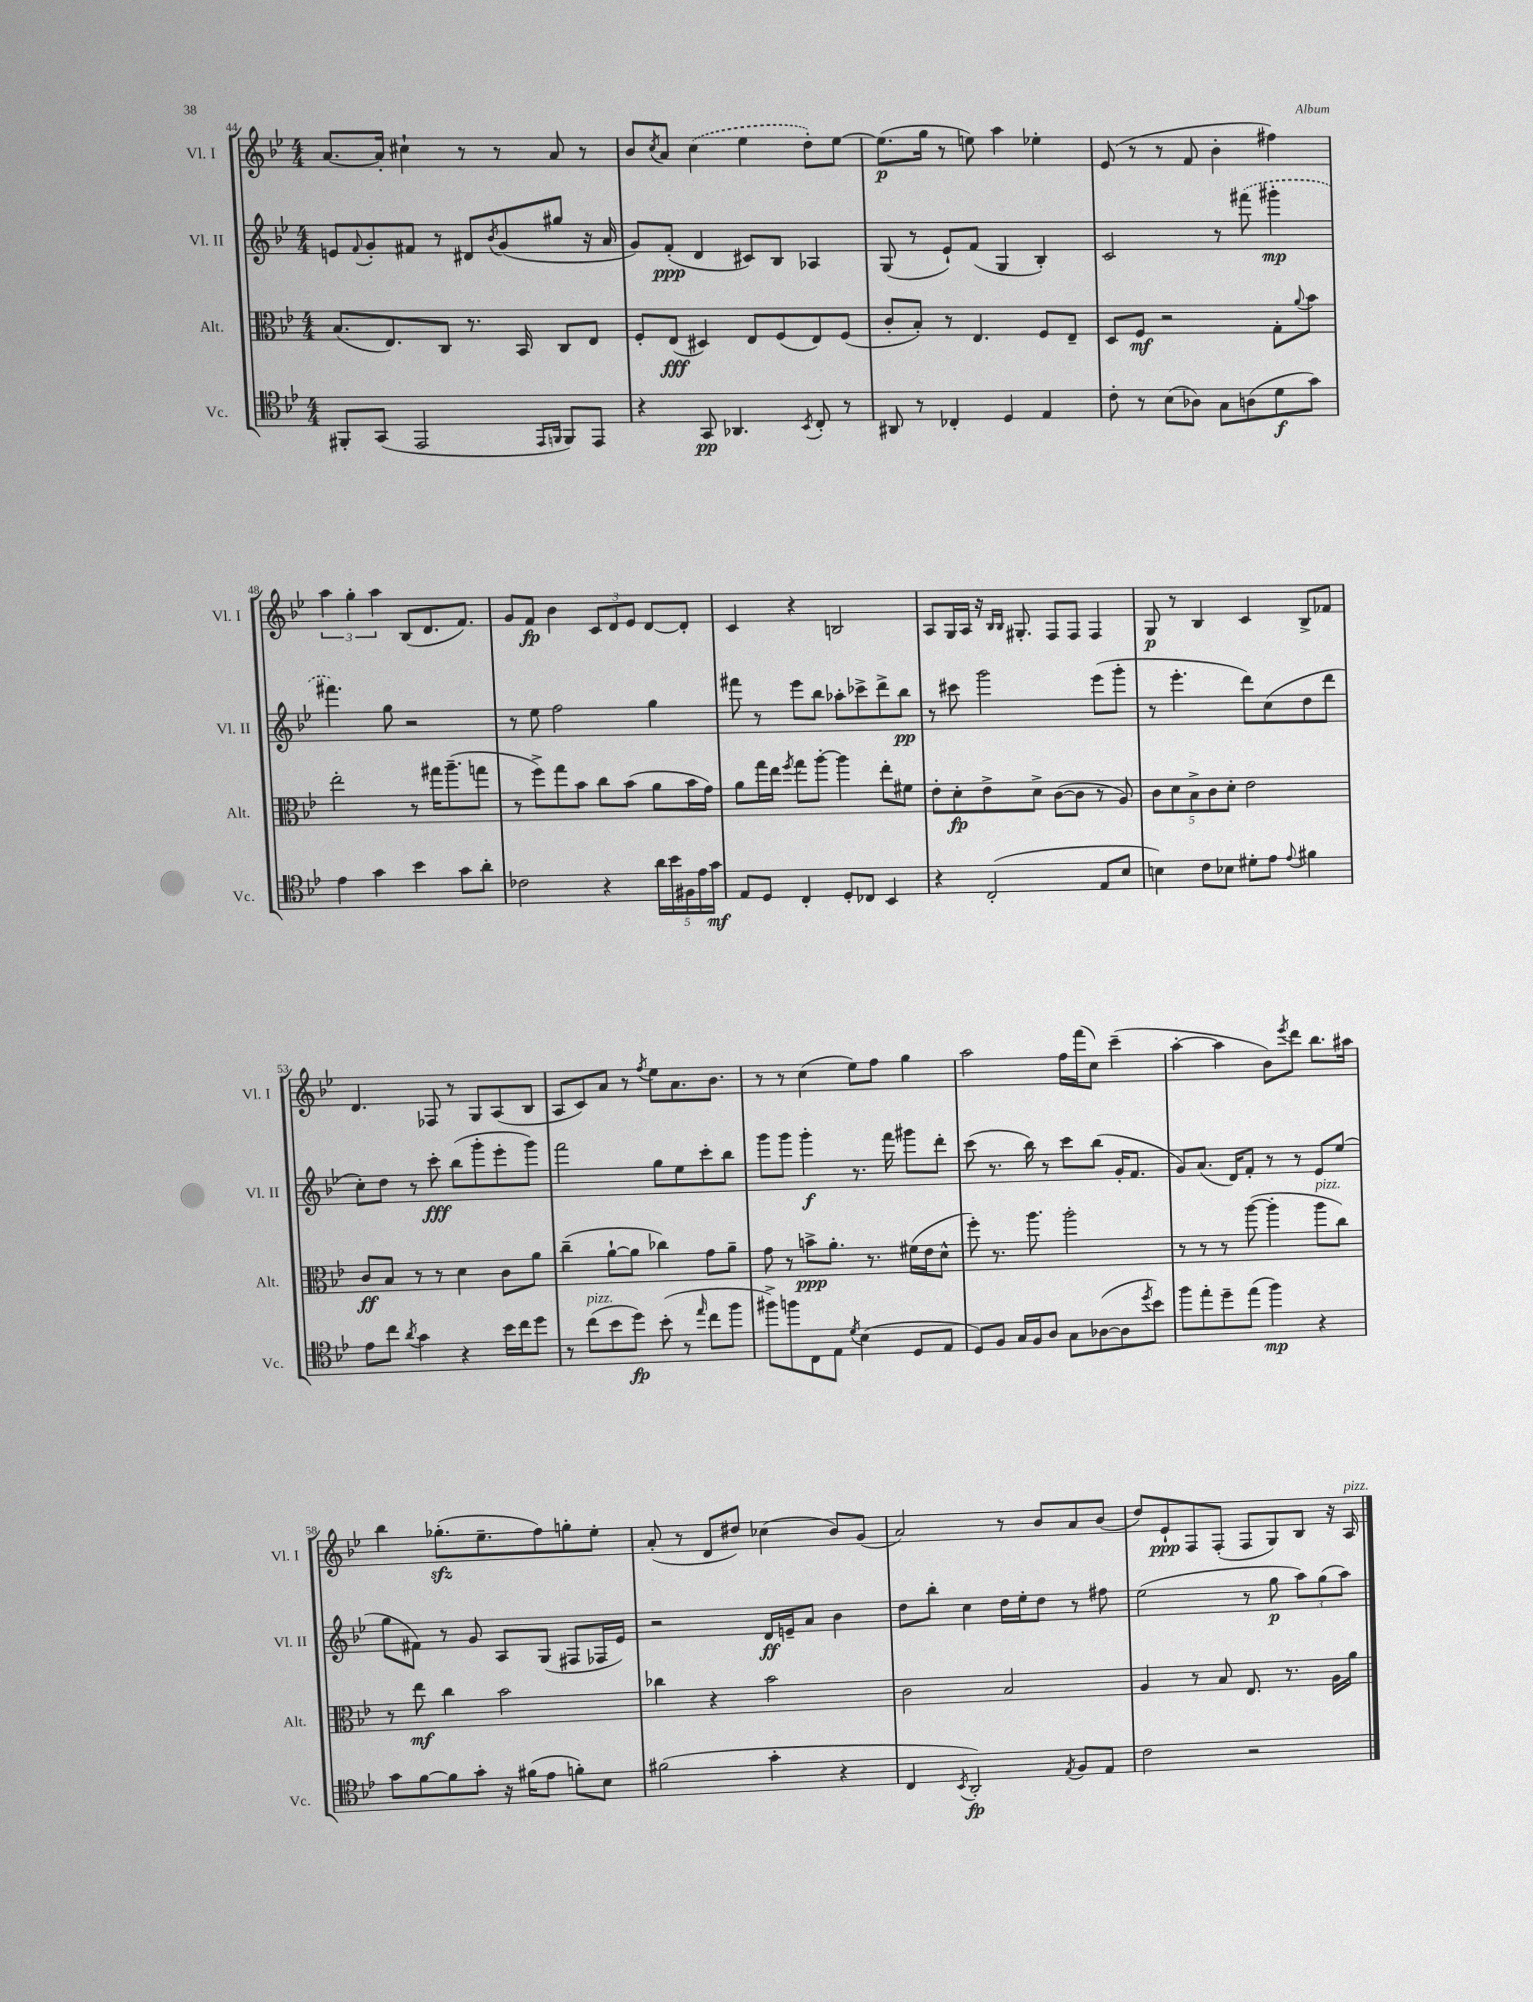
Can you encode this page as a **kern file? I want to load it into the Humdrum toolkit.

**kern	**dynam	**kern	**dynam	**kern	**dynam	**kern	**dynam
*part4	*part4	*part3	*part3	*part2	*part2	*part1	*part1
*staff4	*staff4	*staff3	*staff3	*staff2	*staff2	*staff1	*staff1
*I"Vc.	*	*I"Alt.	*	*I"Vl. II	*	*I"Vl. I	*
*I'Vc.	*	*I'Alt.	*	*I'Vl. II	*	*I'Vl. I	*
*clefC4	*	*clefC3	*	*clefG2	*	*clefG2	*
*k[b-e-]	*	*k[b-e-]	*	*k[b-e-]	*	*k[b-e-]	*
*M4/4	*	*M4/4	*	*M4/4	*	*M4/4	*
=44	=44	=44	=44	=44	=44	=44	=44
8FF#X'/L	.	(8.B-/L	.	8en/L	.	[8.a/L	.
.	.	.	.	8qqf/	.	.	.
(8GG/J	.	.	.	8g'/	.	.	.
.	.	8.E-/)	.	.	.	16a'/Jk]	.
2EE-/	.	.	.	8f#X/J	.	4cc#X`\	.
.	.	8C/J	.	8r	.	.	.
.	.	8.r	.	8d#X/L	.	8r	.
.	.	.	.	8qb-/	.	.	.
.	.	.	.	(8g/	.	8r	.
.	.	16BB-/	.	.	.	.	.
16qqEE-/LL	.	.	.	.	.	.	.
16qqFFn/JJ	.	.	.	.	.	.	.
8FF/L)	.	8C/L	.	8gg#X/J	.	8a/	.
8EE-/J	.	8E-/J	.	16r	.	8r	.
.	.	.	.	16a/	.	.	.
=45	=45	=45	=45	=45	=45	=45	=45
4r	.	8F'/L	.	8g/L)	.	8b-/L	.
.	.	.	.	.	.	8qcc/	.
.	.	(8E-/J	fff	(8f'/J	ppp	8a/J	.
8GG/	pp	4D#X/)	.	4d/	.	(4cc\	.
4.AA-X/	.	.	.	.	.	.	.
.	.	8E-/L	.	8c#X/L)	.	4ee-\	.
.	.	(8F/	.	8B-/J	.	.	.
8qBB-/	.	.	.	.	.	.	.
8C'/	.	8E-/)	.	4A-X/	.	8dd'\L)	.
8r	.	(8F/J	.	.	.	[8ee-\J	.
=46	=46	=46	=46	=46	=46	=46	=46
8AA#X/	.	8c'/L	.	(8G/	.	(8.ee-\L]	p
8r	.	8B-'/J)	.	8r	.	.	.
.	.	.	.	.	.	16gg\Jk	.
4C-X'/	.	8r	.	8e-`/L)	.	8r	.
.	.	4.E-/	.	(8f/J	.	8een\)	.
4D/	.	.	.	4G/	.	4aa\	.
4E-/	.	8F/L	.	4B-'/)	.	4ee-X'\	.
.	.	8E-~/J	.	.	.	.	.
=47	=47	=47	=47	=47	=47	=47	=47
8c'\	.	8D/L	.	2c/	.	(8e-/	.
8r	.	8F/J	mf	.	.	8r	.
(8B-\L	.	2r	.	.	.	8r	.
8A-X\J)	.	.	.	.	.	8f/	.
8G\L	.	.	.	8r	.	4b-'\	.
(8An\	.	.	.	(8fff#X\	.	.	.
8d\	f	8G'\L	.	4ggg#X'\	mp	4ff#X\)	.
.	.	8qqa/	.	.	.	.	.
8g\J)	.	8b-\J	.	.	.	.	.
!!LO:LB:g=z
=48	=48	=48	=48	=48	=48	=48	=48
4e-\	.	2ee-'\	.	4.fff#X\)	.	6aa\	.
.	.	.	.	.	.	6gg'\	.
4g\	.	.	.	.	.	.	.
.	.	.	.	.	.	6aa\	.
.	.	.	.	8gg\	.	.	.
4b-\	.	8r	.	2r	.	(8B-/L	.
.	.	16gg#X\KL	.	.	.	8.d/	.
.	.	(8.aa~\	.	.	.	.	.
8g\L	.	.	.	.	.	.	.
.	.	.	.	.	.	8.f/J)	.
8a'\J	.	8ggn\J	.	.	.	.	.
=49	=49	=49	=49	=49	=49	=49	=49
2c-X\	.	8r	.	8r	.	8g/L	.
.	.	8ff^\L)	.	8ee-\	.	8f/J	fp
.	.	8gg\	.	2ff\	.	4b-\	.
.	.	8b-\J	.	.	.	.	.
4r	.	8cc\L	.	.	.	12c/L	.
.	.	.	.	.	.	12d/	.
.	.	(8b-\J	.	.	.	.	.
.	.	.	.	.	.	12e-/J	.
20a\LL	.	8a\L	.	4gg\	.	[8d/L	.
20b-\	.	.	.	.	.	.	.
20F#X\	.	.	.	.	.	.	.
.	.	16b-\L	.	.	.	8d'/J]	.
20e-\	.	.	.	.	.	.	.
.	.	16g\JJ)	.	.	.	.	.
20g\JJ	mf	.	.	.	.	.	.
=50	=50	=50	=50	=50	=50	=50	=50
8E-/L	.	8a\L	.	8fff#X\	.	4c/	.
8D/J	.	16gg\L	.	8r	.	.	.
.	.	16ee-\JJ	.	.	.	.	.
.	.	8qff/	.	.	.	.	.
4C'/	.	8gg\L	.	8eee-\L	.	4r	.
.	.	[8aa'\J	.	8bb-\J	.	.	.
8D'/L	.	4aa\]	.	8aa-X'\L	.	2Bn/	.
8C-X/J	.	.	.	8ccc-X^\	.	.	.
4BB-/	.	8ee-'\L	.	8ddd^\	.	.	.
.	.	8f#X\J	.	8bb-\J	pp	.	.
=51	=51	=51	=51	=51	=51	=51	=51
4r	.	8e-'\L	.	8r	.	8A/L	.
.	.	8d'\	fp	8ccc#X\	.	16G/L	.
.	.	.	.	.	.	16A/JJ	.
(2C'/	.	8e-^\	.	2ggg\	.	16r	.
.	.	.	.	.	.	16qqB-/LL	.
.	.	.	.	.	.	16qqB-/JJ	.
.	.	.	.	.	.	8.G#X'/	.
.	.	8d^\J	.	.	.	.	.
.	.	([8c\L	.	.	.	8F/L	.
.	.	8c\J]	.	.	.	8F/J	.
8E-/L	.	8r	.	(8eee-\L	.	4F/	.
8B-/J	.	8A/)	.	8ggg'\J	.	.	.
=52	=52	=52	=52	=52	=52	=52	=52
4Bn\)	.	10c\L	.	8r	.	8G/	p
.	.	10d\	.	.	.	.	.
.	.	.	.	4.eee-'\	.	8r	.
.	.	10B-^\	.	.	.	.	.
8c\L	.	.	.	.	.	4B-/	.
.	.	10c\	.	.	.	.	.
8B-X\J	.	.	.	.	.	.	.
.	.	10d'\J	.	.	.	.	.
8d#X'\L	.	2e-\	.	8ddd\L)	.	4c/	.
8e-\J	.	.	.	(8cc\	.	.	.
8qqe-/	.	.	.	.	.	.	.
4f#X\	.	.	.	8dd\	.	8B-^/L	.
.	.	.	.	8ddd\J	.	8f-X/J	.
!!LO:LB:g=z
=53	=53	=53	=53	=53	=53	=53	=53
8e-\L	.	8c/L	ff	8cc'\L)	.	4.d/	.
8cc\J	.	8B-/J	.	8dd\J	.	.	.
8qa/	.	.	.	.	.	.	.
4g\	.	8r	.	8r	.	.	.
.	.	8r	.	8ccc'\	fff	8F-X/	.
4r	.	4d\	.	(8bb-\L	.	8r	.
.	.	.	.	8ggg'\	.	8G/L	.
16b-\LL	.	8c\L	.	8eee-'\	.	(8A/	.
16cc\J	.	.	.	.	.	.	.
8dd\J	.	8a\J	.	8ggg\J)	.	8B-/J	.
=54	=54	=54	=54	=54	=54	=54	=54
8r	.	(4cc~\	.	2fff\	.	8A/L	.
!LO:TX:a:i:t=pizz.	!	!	!	!	!	!	!
(8cc\L	.	.	.	.	.	8c/)	.
8b-\	.	[8a`\L	.	.	.	8a/J	.
8dd\J)	fp	8a\J]	.	.	.	8r	.
.	.	.	.	.	.	8qff/	.
(8b-'\	.	4cc-X\)	.	8gg\L	.	8ee-\L	.
8r	.	.	.	8ee-\	.	8.a\	.
16qqee-/	.	.	.	.	.	.	.
8cc\L	.	8g\L	.	8ccc'\	.	.	.
.	.	.	.	.	.	8.b-\J	.
8ff\J	.	8a~\J	.	8bb-\J	.	.	.
=55	=55	=55	=55	=55	=55	=55	=55
8ff#X^\L)	.	8g\	.	8ggg\L	.	8r	.
8ffn\	.	8r	.	8ggg\J	.	8r	.
8C\	.	8bn^\L	ppp	4ggg'\	f	(4cc\	.
8E-\J	.	8.a'\J	.	.	.	.	.
8qd/	.	.	.	.	.	.	.
(4B-\	.	.	.	8.r	.	8ee-\L)	.
.	.	8.r	.	.	.	.	.
.	.	.	.	.	.	8ff\J	.
.	.	.	.	16fff\	.	.	.
8D/L	.	(16f#X\LL	.	8ggg#X\L	.	4gg\	.
.	.	16e-\J	.	.	.	.	.
8E-/J	.	8d^^\J	.	8ddd'\J	.	.	.
=56	=56	=56	=56	=56	=56	=56	=56
8D/L)	.	8ff'\)	.	(8ccc\	.	2aa\	.
8F/J	.	8.r	.	8.r	.	.	.
16G/LL	.	.	.	.	.	.	.
16F/J	.	8.aa\	.	16bb-\)	.	.	.
8A/J	.	.	.	8r	.	.	.
8G\L	.	2aa'\	.	8ccc\L	.	16ff\LL	.
.	.	.	.	.	.	(16fff\J	.
([8A-X\	.	.	.	(8bb-\J	.	8cc\J)	.
8A-\]	.	.	.	16g'/KL	.	(4ccc~\	.
.	.	.	.	8.f/J	.	.	.
8qdd/	.	.	.	.	.	.	.
8b-\J)	.	.	.	.	.	.	.
=57	=57	=57	=57	=57	=57	=57	=57
8ff\L	.	8r	.	8g/L)	.	[4aa'\	.
8ee-'\	.	8r	.	(8.a/J	.	.	.
8dd~\	.	8r	.	.	.	4aa\]	.
.	.	.	.	16d/KL)	.	.	.
(8ee-\J	.	([8aa\	.	8f'/J	.	.	.
4ff\)	mp	4aa'\]	.	8r	.	8b-\L)	.
.	.	.	.	.	.	8qeee-/	.
.	.	.	.	8r	.	8ddd\J	.
!	!	!LO:TX:a:i:t=pizz.	!	!	!	!	!
4r	.	8aa\L	.	8e-/L	.	8.bb-\L	.
.	.	8cc\J)	.	(8ee-/J	.	.	.
.	.	.	.	.	.	16aa#X\Jk	.
!!LO:LB:g=z
=58	=58	=58	=58	=58	=58	=58	=58
8g\L	.	8r	.	8gg\L	.	4bb-\	.
[8f\	.	8ee-\	mf	8f#X\J)	.	.	.
8f\]	.	4cc\	.	8r	.	(8.gg-Xzz'\L	.
8g'\J	.	.	.	8g/	.	.	.
.	.	.	.	.	.	8.ee-~\	.
16r	.	2b-\	.	8A/L	.	.	.
(16f#X\KL	.	.	.	.	.	.	.
8e-\J	.	.	.	(8G/J	.	8ff\)	.
8fn'\L)	.	.	.	8F#X/L	.	8ggn'\	.
8B-\J	.	.	.	16F-X/L	.	8ee-'\J	.
.	.	.	.	16e-/JJ)	.	.	.
=59	=59	=59	=59	=59	=59	=59	=59
(2f#X\	.	4cc-X\	.	2r	.	(8a'/	.
.	.	.	.	.	.	8r	.
.	.	4r	.	.	.	8d/L	.
.	.	.	.	.	.	8dd#X/J)	.
4g'\	.	2b-\	.	16d/LL	ff	(4cc-X\	.
.	.	.	.	16en~/J	.	.	.
.	.	.	.	8a/J	.	.	.
4r	.	.	.	4b-\	.	8b-/L)	.
.	.	.	.	.	.	(8g/J	.
=60	=60	=60	=60	=60	=60	=60	=60
4C/	.	2c\	.	8dd\L	.	2a/)	.
.	.	.	.	8bb-'\J	.	.	.
8qBB-/	.	.	.	.	.	.	.
2AA'/)	fp	.	.	4cc\	.	.	.
.	.	2B-/	.	16dd\LL	.	8r	.
.	.	.	.	16ee-'\J	.	.	.
.	.	.	.	8dd\J	.	8b-/L	.
8qE-/	.	.	.	.	.	.	.
8F/L	.	.	.	8r	.	8a/	.
8E-/J	.	.	.	8ff#X\	.	(8b-/J	.
=61	=61	=61	=61	=61	=61	=61	=61
2c\	.	4A/	.	(2ee-\	.	8dd/L)	.
.	.	.	.	.	.	8e-`/	ppp
.	.	8r	.	.	.	8F/	.
.	.	8B-/	.	.	.	(8F'/J	.
2r	.	8.E-/	.	8r	.	8F/L	.
.	.	.	.	8gg\	p	8G/)	.
.	.	8.r	.	.	.	.	.
.	.	.	.	12aa\L)	.	8B-/J	.
.	.	.	.	(12gg\	.	.	.
.	.	16A\LL	.	.	.	16r	.
.	.	.	.	12aa\J)	.	.	.
!	!	!	!	!	!	!LO:TX:a:i:t=pizz.	!
.	.	16a\JJ	.	.	.	16A/	.
==	==	==	==	==	==	==	==
*-	*-	*-	*-	*-	*-	*-	*-
